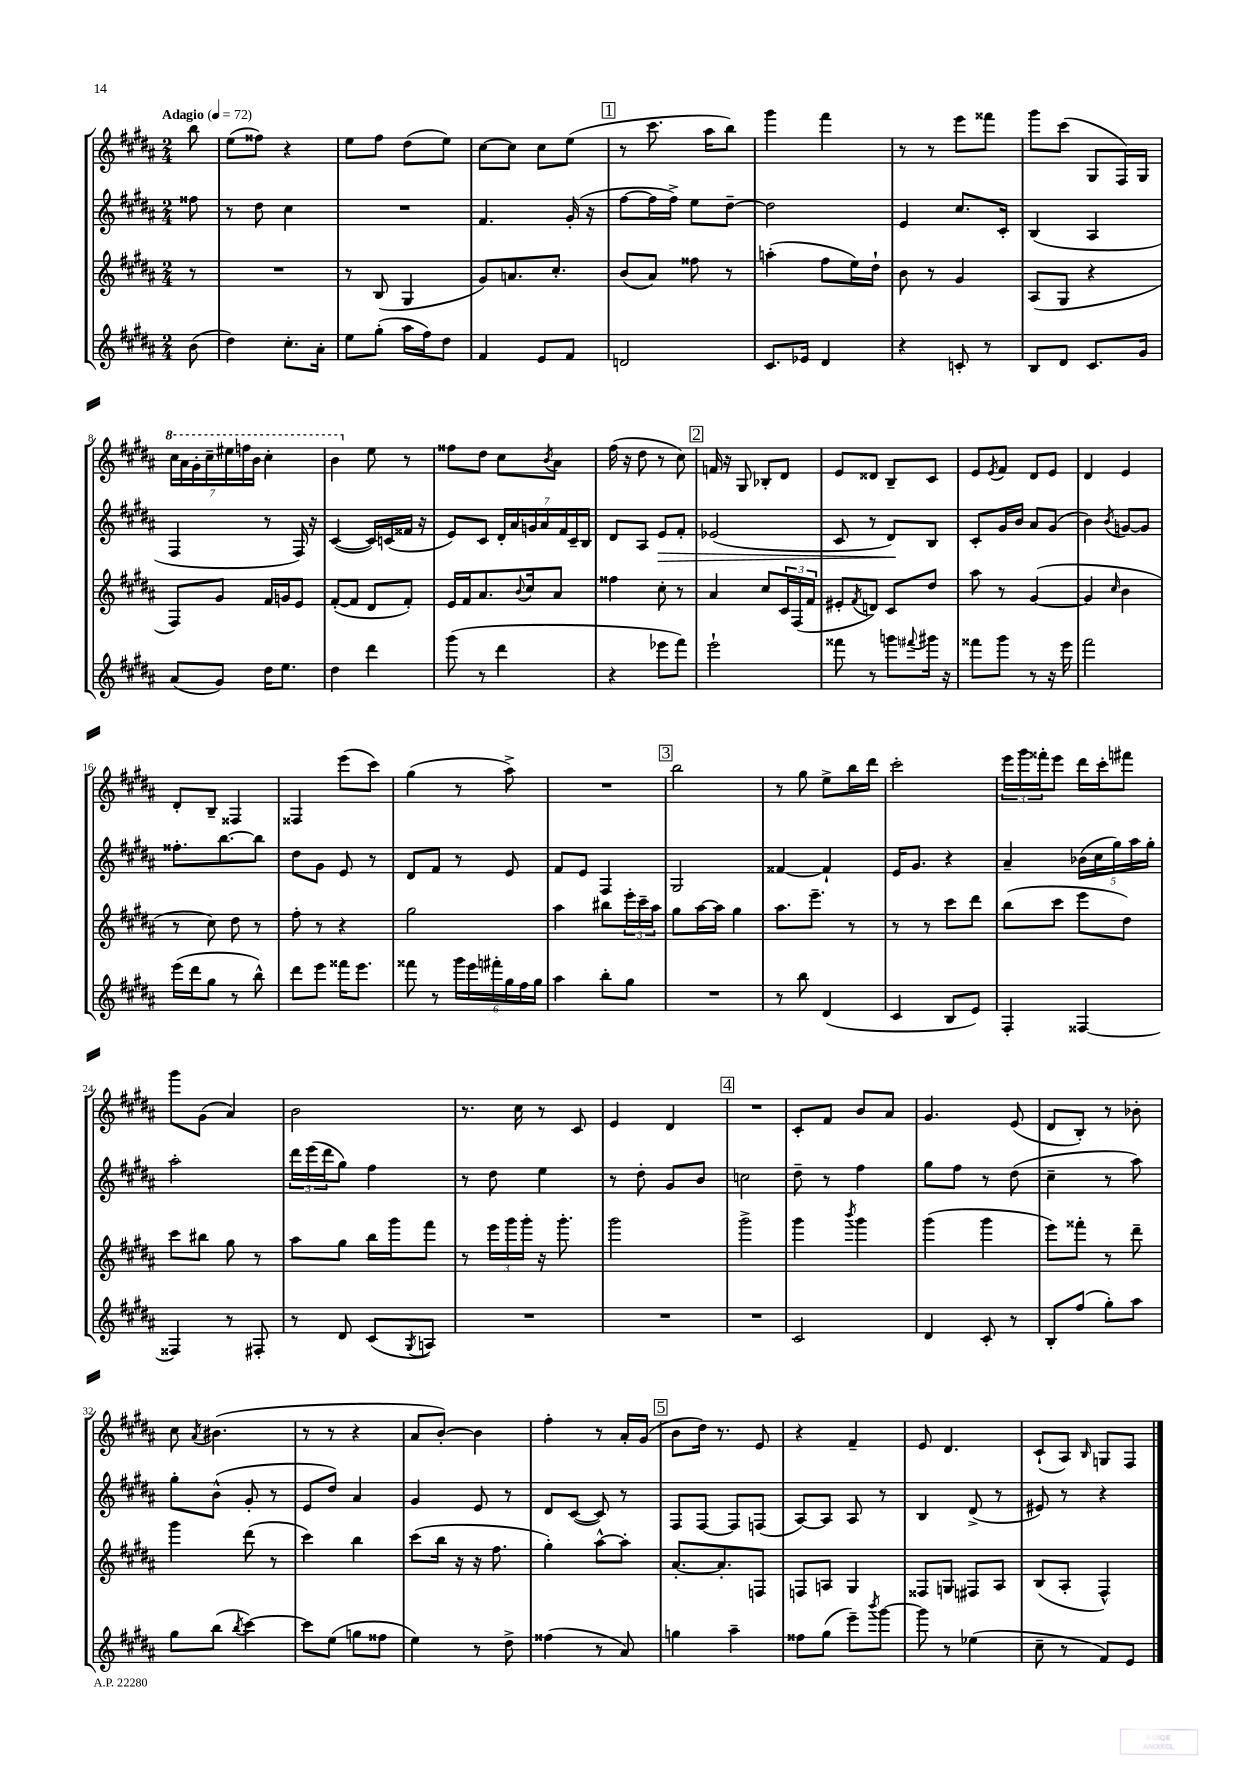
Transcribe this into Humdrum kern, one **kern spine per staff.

**kern	**kern	**kern	**dynam	**kern
*part4	*part3	*part2	*part2	*part1
*staff4	*staff3	*staff2	*staff2	*staff1
*clefG2	*clefG2	*clefG2	*	*clefG2
*k[f#c#g#d#a#]	*k[f#c#g#d#a#]	*k[f#c#g#d#a#]	*	*k[f#c#g#d#a#]
*M2/4	*M2/4	*M2/4	*	*M2/4
*MM72	*MM72	*MM72	*	*MM72
=	=	=	=	=
!	!	!	!	!LO:TX:a:B:t=Adagio
(8b\	8r	8ff##X\	.	8bb\
=1	=1	=1	=1	=1
4dd#\)	2r	8r	.	(8ee\L
.	.	8dd#\	.	8ff##X\J)
8.cc#'\L	.	4cc#\	.	4r
16a#'\Jk	.	.	.	.
=2	=2	=2	=2	=2
8ee\L	8r	2r	.	8ee\L
(8gg#'\J	(8B/	.	.	8ff#\J
16aa#\LL	4G#/	.	.	(8dd#\L
16ff#\J)	.	.	.	.
8dd#\J	.	.	.	8ee\J)
=3	=3	=3	=3	=3
4f#/	8g#/L)	4.f#/	.	[8cc#\L
.	8.an/	.	.	8cc#\J]
8e/L	.	.	.	8cc#\L
.	8.cc#'/J	.	.	.
8f#/J	.	(16g#'/	.	(8ee\J
.	.	16r	.	.
!!LO:REH:place=s1:t=1
=4	=4	=4	=4	=4
2dn/	(8b/L	[8ff#\L	.	8r
.	8a#/J)	16ff#\L]	.	8.ccc#\
.	.	16ff#^\JJ)	.	.
.	8ff##X\	8ee\L	.	.
.	.	.	.	16aa#\KL
.	8r	[8dd#~\J	.	8bb\J)
=5	=5	=5	=5	=5
8.c#/L	(4aan'\	2dd#\]	.	4ggg#\
16e-X/Jk	.	.	.	.
4d#/	8ff#\L	.	.	4fff#\
.	16ee\L)	.	.	.
.	16dd#`\JJ	.	.	.
=6	=6	=6	=6	=6
4r	8b\	4e/	.	8r
.	8r	.	.	8r
8cn'/	4g#/	8.cc#/L	.	8eee\L
8r	.	.	.	8fff##X\J
.	.	16c#'/Jk	.	.
=7	=7	=7	=7	=7
8B/L	(8A#/L	(4B/	.	8ggg#\L
8d#/J	8G#/J	.	.	(8ccc#\J
8.c#/L	4r	4A#/	.	8G#/L
.	.	.	.	16F#/L)
16g#/Jk	.	.	.	16G#/JJ
!!LO:LB:g=z
=8	=8	=8	=8	=8
*	*	*	*	*8va
(8a#/L	8F#/L)	4F#/	.	28ccc#\LL
.	.	.	.	28aa#\
.	.	.	.	28gg#'\
.	.	.	.	28ccc#~\
8g#/J)	8g#/J	.	.	.
.	.	.	.	28eee#X\
.	.	.	.	28fffn\
.	.	.	.	28bb\JJ
16dd#\KL	16f#/LL	8r	.	4ccc#'\
8.ee\J	16gn/J	.	.	.
.	8e/J	16F#/)	.	.
.	.	16r	.	.
=9	=9	=9	=9	=9
4dd#\	([8f#'/L	([4c#/	.	4bb\
.	8f#/J]	.	.	.
*	*	*	*	*X8va
4ddd#\	8d#/L	16c#/LL])	.	8ee\
.	.	(16cn/	.	.
.	8f#'/J)	16f##X/JJ	.	8r
.	.	16r	.	.
=10	=10	=10	=10	=10
(8ggg#\	16e/LL	8e/L)	.	8ff##X\L
.	16f#/J	.	.	.
8r	8.a#/	8c#/J	.	8dd#\J
4ddd#\	.	28d#'/LL	.	8cc#\L
.	.	28a#/	.	.
.	8qqb/	.	.	.
.	16cc#/k	.	.	.
.	.	28gn/	.	.
.	.	28a#/	.	.
.	.	.	.	8qb/
.	8a#/J	.	.	8a#\J
.	.	28f#/	.	.
.	.	28c#~/	.	.
.	.	28B/JJ	.	.
=11	=11	=11	=11	=11
4r	4ff##X\	8d#/L	.	(16ff#\
.	.	.	.	16r
.	.	8A#/J	.	8dd#\
!	!	!	!LO:HP:b	!
8eee-X\L	8cc#'\	8e/L	>	8r
8fff#\J)	8r	8f#'/J	.	8cc#\)
!!LO:REH:place=s1:t=2
=12	=12	=12	=12	=12
2eee`\	4a#/	(2e-X/	.	16fn/
.	.	.	.	16r
.	.	.	.	8G#/
.	8cc#/L	.	.	8B-X'/L
.	24c#/L	.	.	8d#/J
.	(24F#/	.	.	.
.	24f#/JJ	.	.	.
=13	=13	=13	=13	=13
8fff##X\	8e#X'/L	8c#/	.	8e/L
.	8qf#/	.	.	.
8r	8dn/J)	8r	.	8d##X/J
8gggn\L	8c#/L	8d#/L)	.	8B~/L
8qqfff#X/	.	.	.	.
16ggg#X\Jk	8dd#/J	8B/J	]	8c#/J
16r	.	.	.	.
=14	=14	=14	=14	=14
8fff##X\L	8aa#\	8c#'/L	.	8e/L
.	.	.	.	8qe/
8ggg#\J	8r	16g#/L	.	8f#/J
.	.	16b/JJ	.	.
8r	([4g#/	8a#/L	.	8d#/L
16r	.	(8g#/J	.	8e/J
16eee\	.	.	.	.
=15	=15	=15	=15	=15
2fff#\	4g#/]	4b\)	.	4d#/
.	16qqcc#/	8qb/	.	.
.	4b\	[8gn/L	.	4e/
.	.	8g/J]	.	.
!!LO:LB:g=z
=16	=16	=16	=16	=16
(16eee\LL	8r	8.ff##X'\L	.	8d#'/L
16ddd#\J	.	.	.	.
8gg#\J	8cc#\)	.	.	8B~/J
.	.	[8.bb\	.	.
8r	8dd#\	.	.	4F##X/
8bb^^\)	8r	8bb\J]	.	.
=17	=17	=17	=17	=17
8ddd#\L	8ff#'\	8dd#\L	.	4F##X/
8eee\J	8r	8g#\J	.	.
16fff##X\KL	4r	8e/	.	(8eee\L
8.eee\J	.	.	.	.
.	.	8r	.	8ccc#\J)
=18	=18	=18	=18	=18
8fff##X\	2gg#\	8d#/L	.	(4gg#\
8r	.	8f#/J	.	.
24ggg#\LL	.	8r	.	8r
24eee\	.	.	.	.
24fff#X'\	.	.	.	.
24gg#\	.	8e/	.	8aa#^\)
24ff#\	.	.	.	.
24gg#\JJ	.	.	.	.
=19	=19	=19	=19	=19
4aa#\	4aa#\	8f#/L	.	2r
.	.	8e/J	.	.
8bb'\L	8bb#X\L	4F#/	.	.
8gg#\J	24eee'\L	.	.	.
.	24ccc#~\	.	.	.
.	24aa#\JJ	.	.	.
!!LO:REH:place=s1:t=3
=20	=20	=20	=20	=20
2r	8gg#\L	2G#/	.	2bb\
.	[16aa#\L	.	.	.
.	16aa#\JJ]	.	.	.
.	4gg#\	.	.	.
=21	=21	=21	=21	=21
8r	8.aa#\L	[4f##X/	.	8r
8bb\	.	.	.	8gg#\
.	8.eee~\J	.	.	.
(4d#/	.	4f##`/]	.	8ee^\L
.	8r	.	.	16bb\L
.	.	.	.	16ddd#\JJ
=22	=22	=22	=22	=22
4c#/	8r	16e/KL	.	2ccc#'\
.	.	8.g#/J	.	.
.	8r	.	.	.
8B/L	8ccc#\L	4r	.	.
8e/J)	8ddd#\J	.	.	.
=23	=23	=23	=23	=23
4F#'/	(8bb\L	4a#~/	.	24eee\LL
.	.	.	.	24ggg#\
.	.	.	.	24fff##X'\J
.	8ccc#\J	.	.	8eee\J
[4F##X/	8eee\L	(20b-X\LL	.	16ddd#\LL
.	.	20cc#\	.	.
.	.	.	.	16ccc#'\J
.	.	20gg#\)	.	.
.	8dd#\J)	.	.	8fff#X\J
.	.	20aa#\	.	.
.	.	20gg#'\JJ	.	.
!!LO:LB:g=z
=24	=24	=24	=24	=24
4F##X/]	8ccc#\L	2aa#'\	.	8ggg#\L
.	8bb#X\J	.	.	(8g#\J
8r	8gg#\	.	.	4a#/)
8F#X'/	8r	.	.	.
=25	=25	=25	=25	=25
8r	8aa#\L	24ddd#\LL	.	2b\
.	.	(24eee\	.	.
.	.	24ddd#\J	.	.
8d#/	8gg#\J	8gg#\J)	.	.
(8c#/L	16bb\LL	4ff#\	.	.
.	16ggg#\J	.	.	.
8qG#/	.	.	.	.
8An/J)	8fff#\J	.	.	.
=26	=26	=26	=26	=26
2r	8r	8r	.	8.r
.	24eee\LL	8dd#\	.	.
.	24ggg#\	.	.	.
.	.	.	.	16cc#\
.	24ggg#'\JJ	.	.	.
.	16r	4ee\	.	8r
.	8.ggg#'\	.	.	.
.	.	.	.	8c#/
=27	=27	=27	=27	=27
2r	2ggg#\	8r	.	4e/
.	.	8dd#'\	.	.
.	.	8g#/L	.	4d#/
.	.	8b/J	.	.
!!LO:REH:place=s1:t=4
=28	=28	=28	=28	=28
2r	2ggg#^\	2ccn\	.	2r
=29	=29	=29	=29	=29
2c#/	4ggg#\	8dd#~\	.	8c#'/L
.	.	8r	.	8f#/J
.	8qbbb/	.	.	.
.	4ggg#\	4ff#\	.	8b/L
.	.	.	.	8a#/J
=30	=30	=30	=30	=30
4d#/	(4ggg#\	8gg#\L	.	4.g#/
.	.	8ff#\J	.	.
8c#'/	4ggg#\	8r	.	.
8r	.	(8dd#\	.	(8e/
=31	=31	=31	=31	=31
8B'/L	8eee\L)	4cc#~\	.	8d#/L
(8ff#/J	8fff##X'\J	.	.	8B'/J)
8gg#'\L)	8r	8r	.	8r
8aa#\J	8ddd#~\	8aa#\)	.	8b-X'\
!!LO:LB:g=z
=32	=32	=32	=32	=32
8gg#\L	4ggg#\	8gg#'\L	.	8cc#\
.	.	.	.	8qa#/
(8bb\J	.	(8b^^\J	.	(4.b#X\
8qbb/	.	.	.	.
[4ccc#\)	(8ddd#\	8g#'/	.	.
.	8r	8r	.	.
=33	=33	=33	=33	=33
8ccc#\L]	4ccc#\)	8e/L	.	8r
(8ee\J	.	8dd#/J)	.	8r
8ggn\L	4bb\	4a#/	.	4r
8ff##X\J	.	.	.	.
=34	=34	=34	=34	=34
4ee\)	(8ccc#\L	4g#/	.	8a#/L
.	16bb\Jk	.	.	[8b'/J)
.	16r	.	.	.
8r	16r	8e/	.	4b\]
.	8.ff#\	.	.	.
8dd#^\	.	8r	.	.
=35	=35	=35	=35	=35
(4ff##X\	4gg#'\)	8d#/L	.	4ff#'\
.	.	([8c#/J	.	.
8r	[8aa#^^\L	8c#/])	.	8r
8a#/)	8aa#'\J]	8r	.	16a#'/LL
.	.	.	.	(16g#/JJ
!!LO:REH:place=s1:t=5
=36	=36	=36	=36	=36
4ggn\	[8.a#'/L	8F#/L	.	8b\L
.	.	[8F#/J	.	16dd#\Jk)
.	8.a#'/]	.	.	8.r
4aa#~\	.	8F#/L]	.	.
.	8Fn/J	(8Fn/J	.	8e/
=37	=37	=37	=37	=37
8ff##X\L	8Fn/L	[8A#/L)	.	4r
(8gg#\J	8An/J	8A#/J]	.	.
8eee~\L)	4G#/	8A#/	.	4f#~/
8qbbb/	.	.	.	.
[8ggg#\J	.	8r	.	.
=38	=38	=38	=38	=38
8ggg#\]	8F##X/L	4B/	.	8e/
8r	8Gn/J	.	.	4.d#/
(4ee-X\	8F#X/L	(8d#^/	.	.
.	8A#/J	8r	.	.
=39	=39	=39	=39	=39
8cc#~\	(8B/L	8e#X/)	.	(8c#`/L
8r	8A#'/J	8r	.	8A#/J)
.	.	.	.	16qqB/
8f#/L)	4F#^^/)	4r	.	8Gn/L
8e/J	.	.	.	8F#/J
==	==	==	==	==
*-	*-	*-	*-	*-
